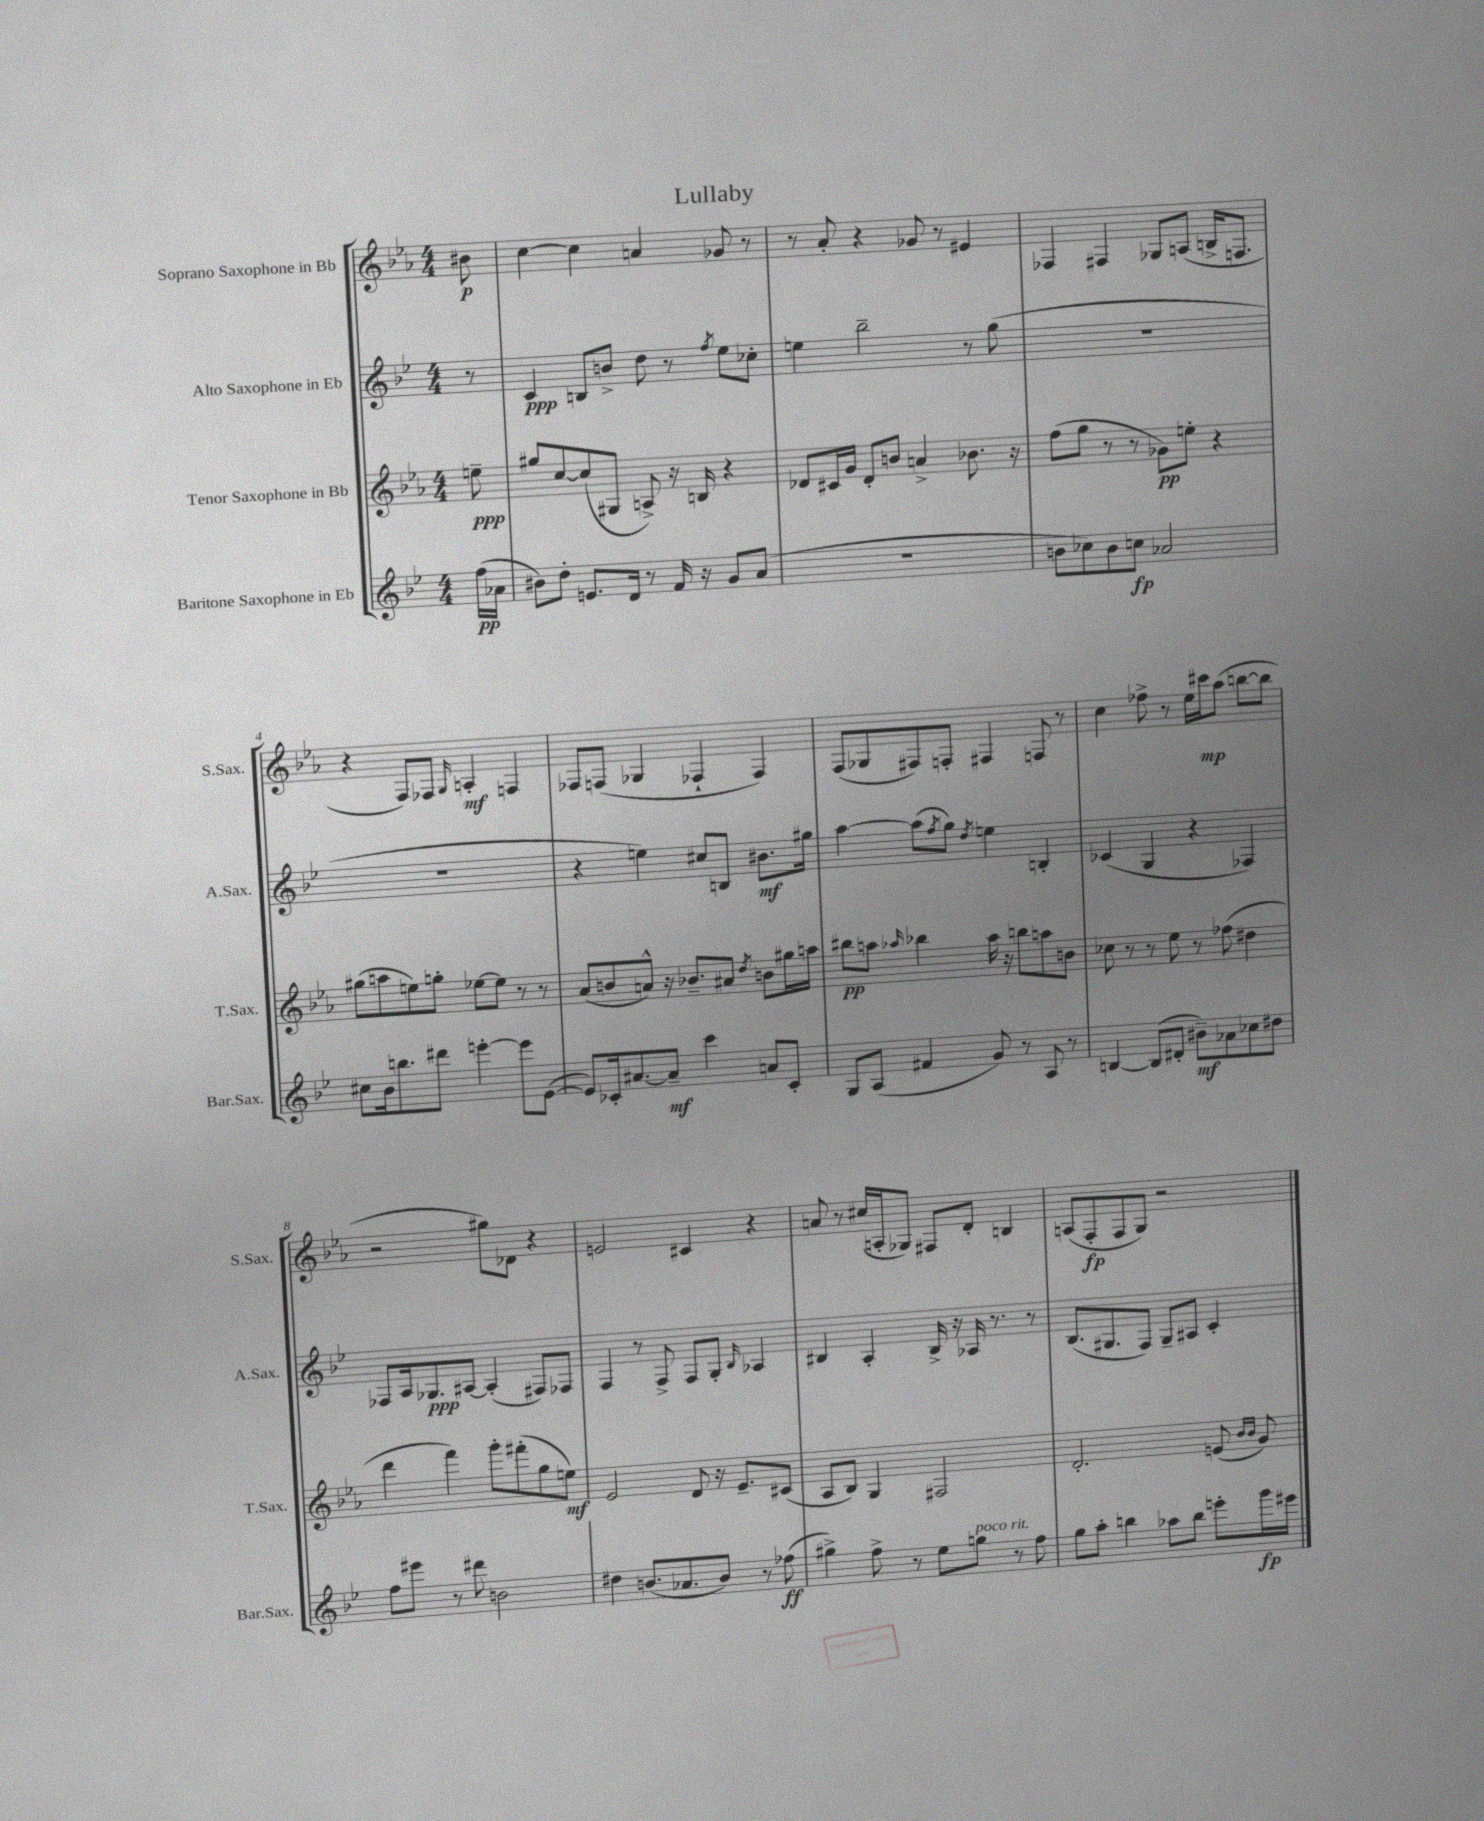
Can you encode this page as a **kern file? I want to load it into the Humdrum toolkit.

**kern	**kern	**kern	**kern
*staff4	*staff3	*staff2	*staff1
*clefG2	*clefG2	*clefG2	*clefG2
*k[b-e-]	*k[b-e-a-]	*k[b-e-]	*k[b-e-a-]
*M4/4	*M4/4	*M4/4	*M4/4
(16ff	8ee~	8r	8b#
16a-	.	.	.
=	=	=	=
8b#)	8gg#	4c	[4cc
8dd'	[8cc	.	.
8.e	(8cc]	8B	4cc]
.	8G#	8b^	.
16d	.	.	.
8r	8A^)	8dd	4a
16f	16r	8r	.
16r	16B	.	.
.	.	8qff	.
8g	4r	8ee-	8g-
(8a	.	8cc-'	8r
=	=	=	=
1r	8d-	4ee	8r
.	16c#	.	8a-'
.	16g	.	.
.	8d-'	2bb-~	4r
.	8b	.	.
.	4a^	.	8g-
.	.	.	8r
.	8.b-	8r	4e#
.	.	(8gg	.
.	16r	.	.
=	=	=	=
8b	(8ff	1r	4F-
8cc-)	8gg	.	.
8b	8r	.	4F#
8cc	8r	.	.
2a-	8g-)	.	8G-
.	8ee'	.	(8A
.	4r	.	16B^
.	.	.	8.F
=	=	=	=
8cc#	(8gg#	1r	4r
16b-	8aa	.	.
8.bb	.	.	.
.	8ee)	.	8F)
8ddd#	8gg'	.	8F-
.	.	.	16qqG
[4eee'	[8ee-	.	4A'
.	8ee-]	.	.
8eee]	8r	.	4F
([8e-	8r	.	.
=	=	=	=
8e-])	(8a-	4r	8F-
16c-'	8b	.	(8F
[8.a#	.	.	.
.	8a^^)	4ee)	4G-
8a#~]	16r	.	.
.	8.b-~	.	.
4ccc	.	8cc#	4F-`
.	8a#	8B	.
.	8qdd	.	.
8a	8b	8.b#	4F-)
8c-'	16gg#	.	.
.	16aa	16gg#	.
=	=	=	=
8G	8bb#	[4aa	(8F
(8A	8aa	.	8G-
.	16qqaa-	.	.
4f#	4bb-	(8aa]	8F#)
.	.	8qff	.
.	.	8gg)	8F'
.	.	8qdd	.
8g)	16aa-	4ee	4F#
.	16r	.	.
8r	8bb	.	.
8A	8aa	4B'	8F
8r	8b	.	8r
=	=	=	=
[4B	8cc-	(4c-	4cc
.	8r	.	.
(8B]	8r	4G	8ff-^
8d#'	8ee-	.	8r
8b#~)	8r	4r	16ee-
.	.	.	16ccc#
8a-	(8ff-	.	(8aa-
8cc-	4dd#	4F-)	[8bb
8dd#	.	.	8bb]
=	=	=	=
8ff	4ddd	8F-	2r
8eee#	.	16A	.
.	.	8.G-	.
8r	4fff)	.	.
8ddd#	.	[8A#	.
2b	8ggg'	(4A#']	8gg#)
.	(8fff#'	.	8d-
.	8gg	8F#)	4r
.	8ee)	8F-	.
=	=	=	=
4dd#	2e-	4F	2e
(8.b	.	8r	.
.	.	8F^	.
8.a-	.	.	.
.	8d	8F	4c#
8b)	16r	8G'	.
.	8.e-~	.	.
.	.	16qqB-	.
8r	.	4A-	4r
(8ff-	(8c#	.	.
=	=	=	=
4gg#^)	8A-	4B#	8a
.	8B-)	.	8r
8ff^	4G	4A'	(16cc#
.	.	.	16A'
8r	.	.	8G-)
8ee-	2F#	16B#^	8F#
.	.	16r	.
8gg	.	16A-	8d'
.	.	8.r	.
8r	.	.	4B
8ff	.	8r	.
=	=	=	=
8gg	2.d'	(8.B-	(8A
8aa'	.	.	8F'
.	.	8.G#	.
4bb	.	.	8F
.	.	8F)	8G)
8aa-	.	8G#~	2r
8bb	.	8A#	.
8eee'	(8e	4c'	.
.	16qqb-	.	.
.	16qqb-	.	.
16ggg	8g)	.	.
16eee#	.	.	.
==	==	==	==
*-	*-	*-	*-
